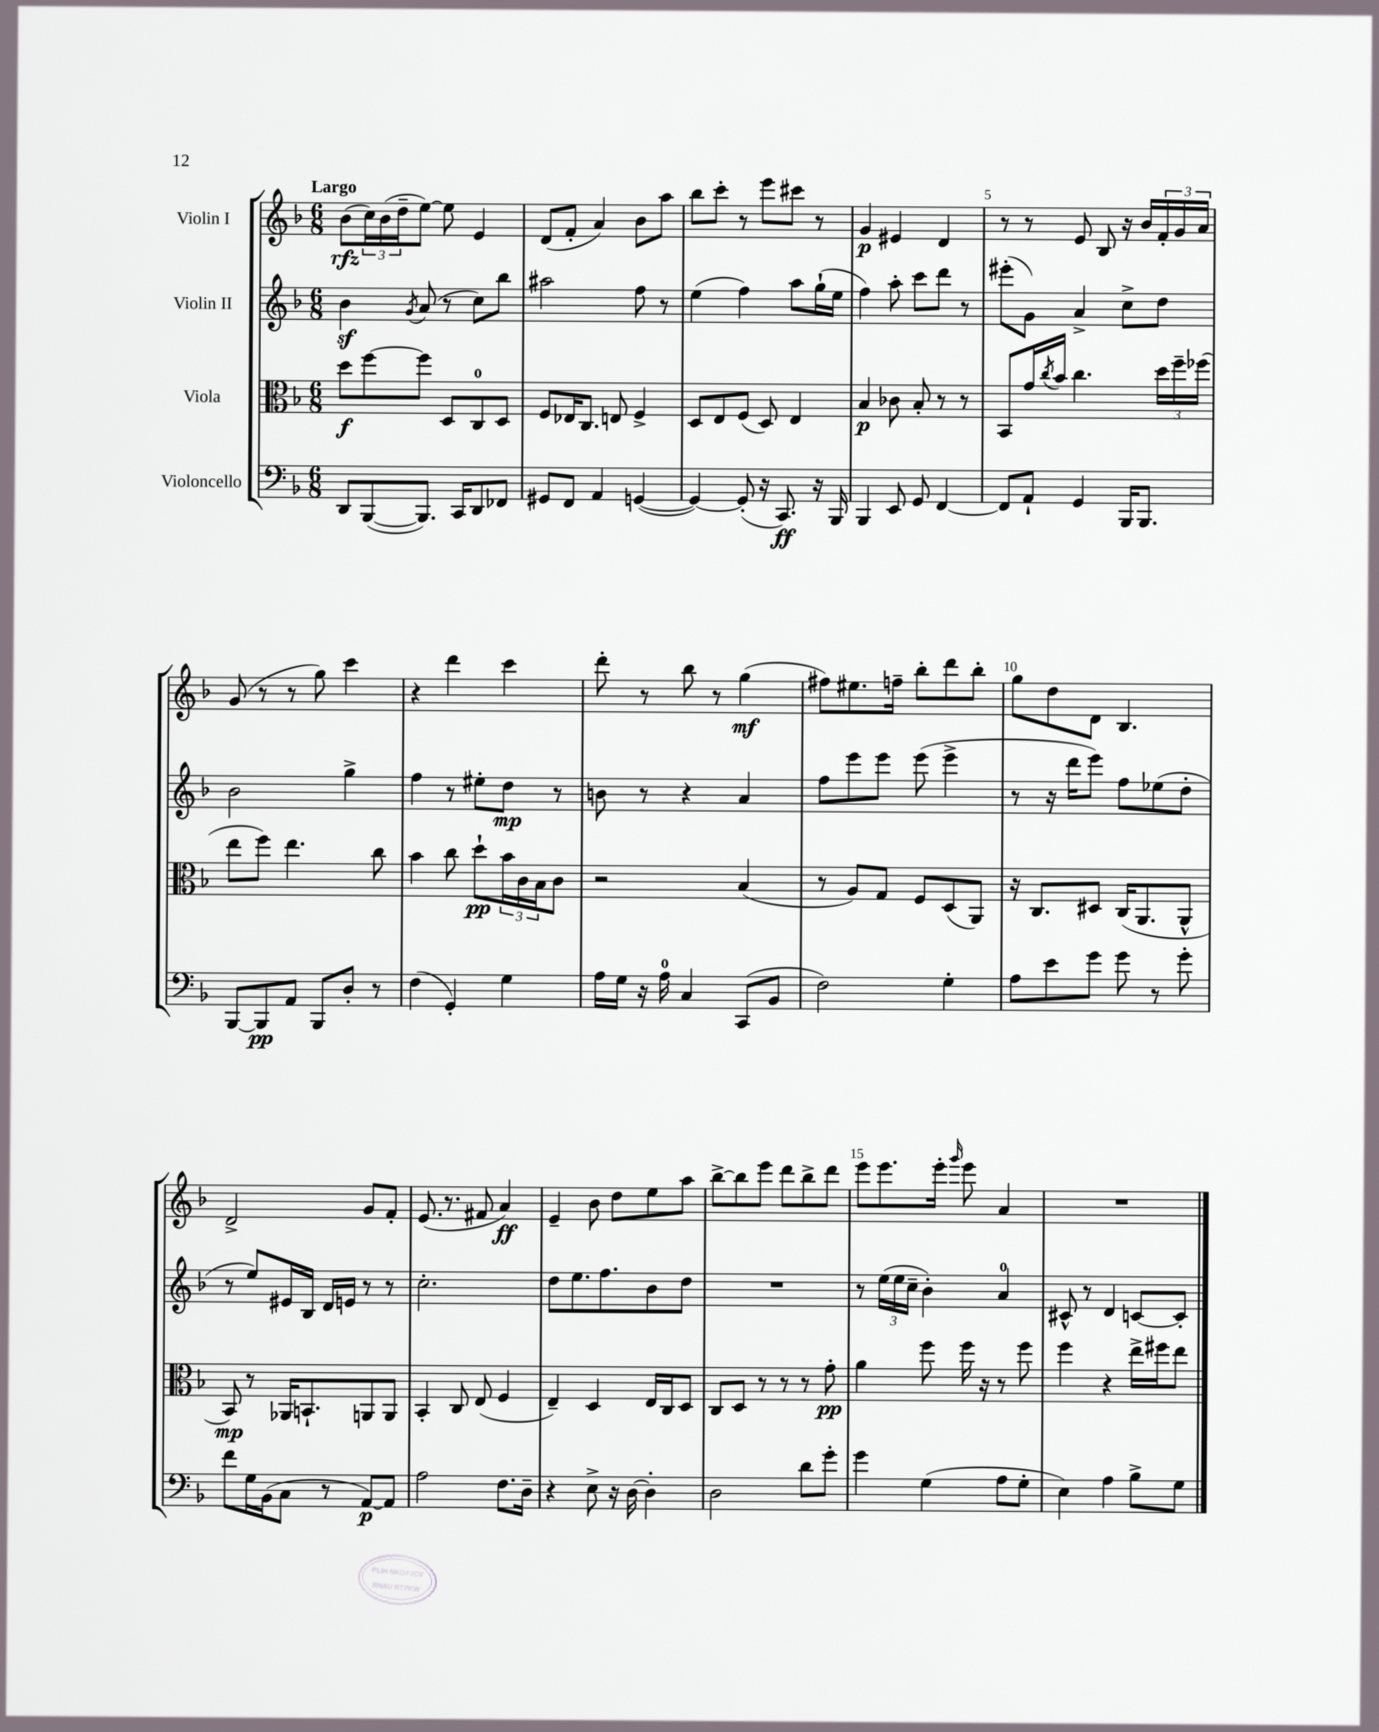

**kern	**kern	**kern	**kern
*staff4	*staff3	*staff2	*staff1
*clefF4	*clefC3	*clefG2	*clefG2
*k[b-]	*k[b-]	*k[b-]	*k[b-]
*M6/8	*M6/8	*M6/8	*M6/8
8DD	8dd	4b-	(8b-
([8BBB-	[8ff	.	24cc)
.	.	.	(24b-
.	.	.	24dd~
.	.	8qg	.
8.BBB-])	8ff]	(8a	[8ee)
.	8D	8r	8ee]
16CC	.	.	.
8DD	8C	8cc)	4e
8FF-	8D	8bb-	.
=	=	=	=
8GG#	8F	2aa#	(8d
8FF	16E-	.	8f'
.	8.C	.	.
4AA	.	.	4a)
.	8E	.	.
([4GG	4F^	8ff	8b-
.	.	8r	8aa
=	=	=	=
4GG_)	8D	(4ee	8bb-
.	8E	.	8ccc'
(8GG']	(8F	4ff)	8r
16r	8D)	.	8eee
8.CC)	.	.	.
.	4E	8aa	8ccc#
16r	.	(16gg`	8r
16BBB-	.	16ee	.
=	=	=	=
4BBB-	4B-	4ff)	4g
8EE	8c-	8aa'	4e#
8GG	8B-'	8ccc	.
[4FF	8r	8ddd	4d
.	8r	8r	.
=	=	=	=
8FF]	8BB-	(8eee#'	8r
8AA`	16g	8g)	8r
.	8qcc	.	.
.	16b-	.	.
4GG	4.cc	4a^	8e
.	.	.	8B-
16BBB-	.	8cc^	16r
8.BBB-	.	.	16b-
.	24dd	8dd	24f'
.	24ff~	.	24g
.	(24ff-	.	24a
=	=	=	=
[8BBB-	8ee	2b-	(8g
8BBB-]	8ff)	.	8r
8AA	4.ee	.	8r
8BBB-	.	.	8gg)
8D'	.	4gg^	4ccc
8r	8cc	.	.
=	=	=	=
(4F	4b-	4ff	4r
4GG')	8cc	8r	4ddd
.	8dd`	8ee#'	.
4G	24b-	8dd	4ccc
.	24c	.	.
.	24B-	.	.
.	8c	8r	.
=	=	=	=
16A	2r	8b	8ddd'
16G	.	.	.
16r	.	8r	8r
16A	.	.	.
4C	.	4r	8bb-
.	.	.	8r
(8CC	(4B-	4a	(4gg
8BB-	.	.	.
=	=	=	=
2F)	8r	8ff	8ff#)
.	8A)	8eee	8.ee#
.	8G	8eee	.
.	.	.	16ff~
.	8F	(8eee	8bb-'
4G'	(8D	4eee^	8ddd
.	8AA)	.	8bb-'
=	=	=	=
8A	16r	8r	8gg
.	8.C	.	.
8e	.	16r	8dd
.	.	16ddd	.
8g	8D#	8eee)	8d
8g	(16C	8ff	4.B-
.	8.AA	.	.
8r	.	(8ee-	.
8g'	8AA^^	8dd'	.
=	=	=	=
8f	8BB-)	8r	2d^
16G	8r	8ee)	.
(16BB-	.	.	.
8C	16AA-	16e#	.
.	8.BB`	16B-	.
8r	.	16d	.
.	.	16e	.
[8AA)	8AA	8r	8g
8AA]	8AA	8r	8f'
=	=	=	=
2A	4BB-'	2.cc'	(8.e
.	.	.	8.r
.	8C	.	.
.	(8E	.	8f#
8.F	4F	.	4a)
16D~	.	.	.
=	=	=	=
4r	4E~)	8dd	4e~
.	.	8.ee	.
8E^	4D	.	8b-
.	.	8.ff	.
16r	.	.	8dd
[16D	.	.	.
4D']	16E	8b-	8ee
.	16C	.	.
.	8D	8dd	8aa
=	=	=	=
2D	8C	2.r	[8bb-^
.	8D	.	8bb-]
.	8r	.	8eee
.	8r	.	8ddd
8d	8r	.	8bb-^
8g'	8g'	.	8ddd
=	=	=	=
4g	4a	8r	8eee
.	.	(24ee	8.eee
.	.	24ee	.
.	.	24cc~	.
(4G	8ff	4b-')	.
.	.	.	16eee'
.	.	.	16qqggg
.	16ff	.	8eee
.	16r	.	.
8A	8r	4a	4a
8G'	8ff	.	.
=	=	=	=
4E)	4ff	8c#^^	2.r
.	.	8r	.
4A	4r	4d	.
8B-^	16ee^	[8c	.
.	16ff#	.	.
8G	8ee	8c']	.
==	==	==	==
*-	*-	*-	*-
